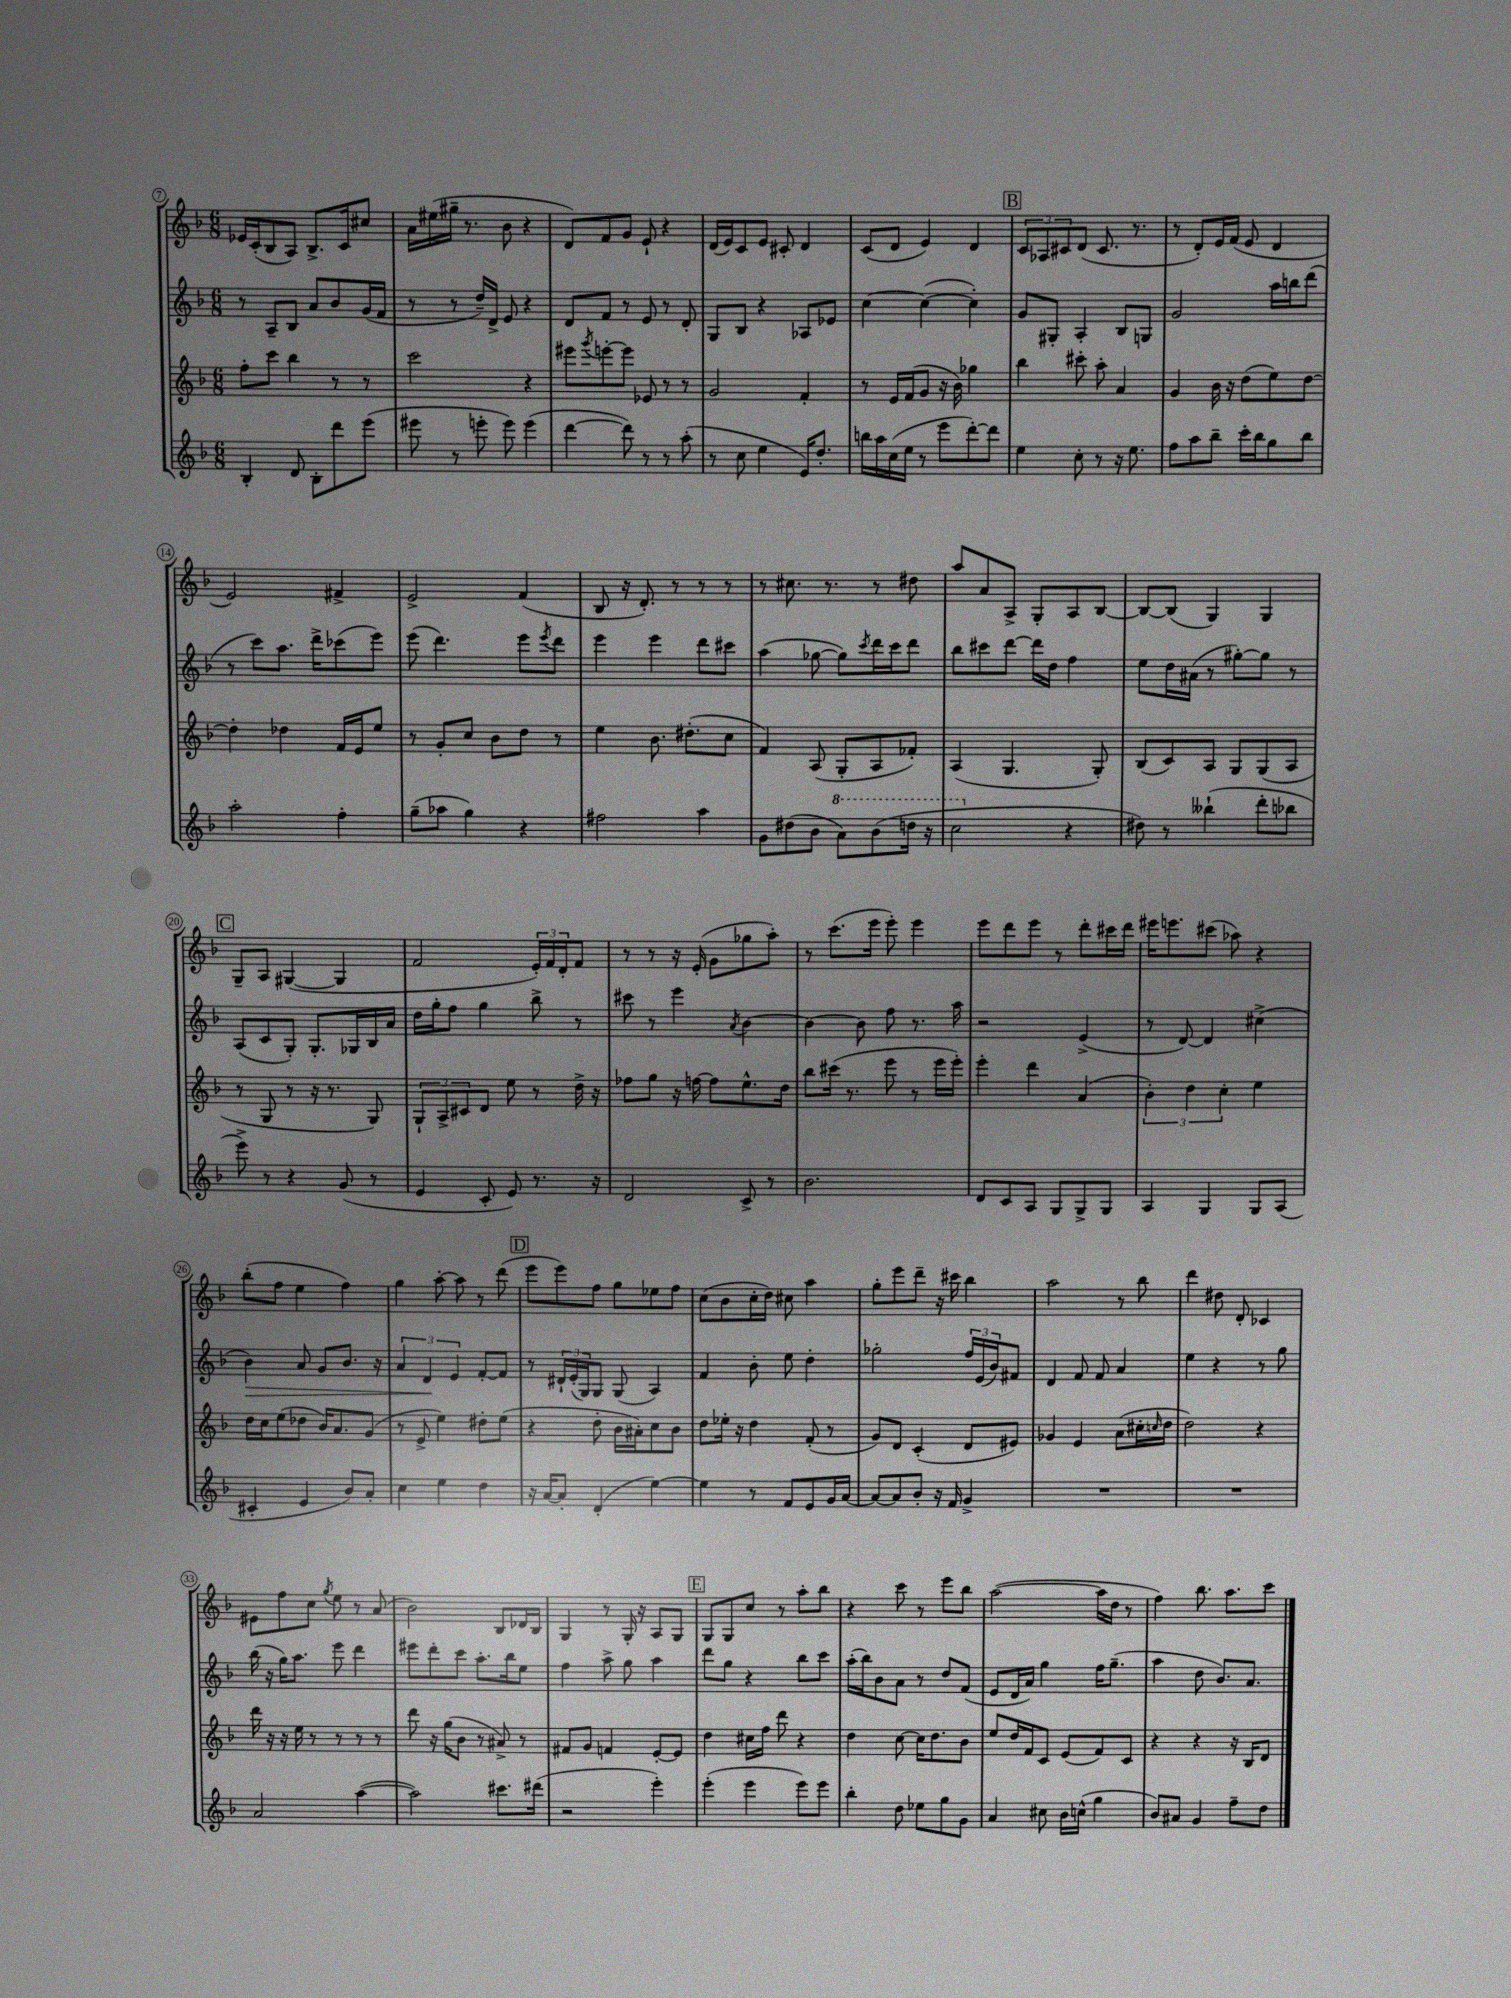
<<
\new StaffGroup <<
\new Staff = "s0" {
    \clef treble \key f \major \numericTimeSignature \time 6/8
    ees'16 c'16-.( bes8 a8) bes8.-> c'16 cis''8 |
    a'16 eis''16( gis''16-- r8. bes'8 r4 |
    d'8) f'8 g'8 e'8-! r4 |
    d'16( e'16) c'8 e'8 cis'8-. d'4 |
    c'8( d'8 e'4) d'4 |
    \mark \markup { \box "B" } \tuplet 3/2 { c'8 aes8 cis'8 } d'8( cis'8. r8. |
    r8 d'8-.) e'16 f'16( e'8 d'4 |
    e'2) fis'4-> |
    e'2-> f'4( |
    bes8 r16 d'8.-.) r8 r8 r8 |
    r8 cis''8. r8. r8 dis''8 |
    a''8 a'8 a8-> g8-. a8 bes8~ |
    bes8~ bes8( g4) g4 |
    \mark \markup { \box "C" } g8-- a8 gis4~( gis4 |
    f'2 \tuplet 3/2 { e'16-.) f'16 d'16-. } f'8 |
    r8 r8 r16 e'16-.( g'8 ges''8 a''8-.) |
    r8 c'''8.( e'''16 e'''8-.) e'''4 |
    e'''8 d'''8 e'''8 r8 d'''8-. cis'''16 d'''16 |
    eis'''16 e'''8. cis'''8( aes''8) r4 |
    bes''8-.( f''8 e''4 f''4) |
    g''4 a''8~-. a''8 r8 d'''8( |
    \mark \markup { \box "D" } e'''8 e'''8) f''8 g''8 ees''8 f''8 |
    c''8( bes'8 c''16-. d''16) cis''8 a''4 |
    g''8-. e'''8 d'''8-- r16 cis'''16 bes''4 |
    a''2 r8 bes''8 |
    d'''4 dis''8 d'8-. ces'4 |
    eis'8 f''8 c''8 \acciaccatura { g''8 } e''8 r8 a'8( |
    bes'2) bes8 des'16 bes16 |
    g4 r8 g16-. r16 a8 g8 |
    \mark \markup { \box "E" } g8 g8 c''8 r8 a''8-. bes''8 |
    r4 c'''8 r8 e'''8 bes''8 |
    a''2~( a''16 d''16 r8 |
    f''4) bes''8. a''8. c'''8 \bar "|." |
}
\new Staff = "s1" {
    \clef treble \key f \major \numericTimeSignature \time 6/8
    r8 a8-- bes8 a'8 bes'8 g'16( f'16 |
    r8 r8 d''16--) d'16-> e'8 r4 |
    d'8 f'8 r8 e'8 r8 d'8-. |
    g8 bes8 r4 aes8 ees'8 |
    c''4~ c''4~( c''4-.) |
    \mark \markup { \box "B" } g'8 gis8-. a4-. bes8 g8 |
    g'2 a''16 b''16 d'''8( |
    r8 c'''8) a''8. d'''16-> ces'''8( e'''8) |
    e'''8( d'''4.) e'''8 \acciaccatura { e'''8 } d'''8 |
    e'''4 e'''4 d'''8 cis'''8 |
    a''4( ges''8~ ges''8) \acciaccatura { c'''8 } d'''16 c'''16 d'''8 |
    bes''8 cis'''8 d'''8~ d'''16 d''16 f''4 |
    e''8 d''16 ais'16( r8 gis''8~-.) gis''8 r8 |
    \mark \markup { \box "C" } a8( c'8 g8-.) g8.-. ges16 bes16 a'16 |
    d''16 g''16-. f''8 g''4 bes''8-> r8 |
    cis'''8 r8 e'''4 \acciaccatura { a'8 } bes'4~ |
    bes'4~ bes'8 f''8 r8. a''16 |
    r2 e'4->( |
    r8 d'8~) d'4 cis''4->( |
    bes'4\>) a'8 g'8 bes'8. r16 |
    \tuplet 3/2 { a'4 d'4\! e'4 } f'8~-. f'8 |
    \mark \markup { \box "D" } r8 \tuplet 3/2 { dis'16-! e'16-.( g16) } g8 g8( a4) |
    f'4 bes'8-. e''8 d''4-. |
    ges''2-. \tuplet 3/2 { f''16 e'16( bes'16) } fis'8 |
    d'4 f'8 f'8 a'4 |
    e''4 r4 r8 g''8 |
    bes''16( r16 g''16) a''8. e'''8 d'''4 |
    eis'''8 d'''8-. c'''8 a''8.-. bes''16 e''8 |
    f''4 a''8-> g''8 a''4 |
    \mark \markup { \box "E" } d'''8 g''8 r4 bes''8 c'''8 |
    a''16-.( bes''16) bes'8 a'8 r8 d''8 f'8( |
    e'8 d'16 a'16) g''4 f''16 g''8.--( |
    a''4 d''8 bes'8.) a'8. \bar "|." |
}
\new Staff = "s2" {
    \clef treble \key f \major \numericTimeSignature \time 6/8
    f''8-. c'''8 bes''4 r8 r8 |
    c'''2 r4 |
    eis'''8 \acciaccatura { g'''8 } e'''8~-. e'''8 ees'8 r8 r8 |
    g'2 f'4-. |
    r8 e'16 f'16( g'8 r16 bes'16) ges''4 |
    \mark \markup { \box "B" } bes''4 cis'''8-. a''8-. a'4 |
    g'4 bes'16 r16 d''8( e''8) d''8~ |
    d''4-. des''4 f'16 e'16 e''8 |
    r8 g'8-. c''8 bes'8 d''8 r8 |
    e''4 bes'8. dis''8.-.( c''8 |
    f'4) a8( g8-. a8 fes'8-.) |
    a4( g4. g8-.) |
    bes8( c'8) a8 g8 g8( a8 |
    \mark \markup { \box "C" } r8 g8 r8 r16 r8. g8) |
    \tuplet 3/2 { g8-! a8-> cis'8 } d'8 e''8 r8 d''16-> r16 |
    fes''8 g''8 r16 f''16~ f''8 e''8.-^ d''16 |
    bes''8 cis'''16( r8. e'''8 r8 e'''16 e'''16-.) |
    e'''4-. d'''4 a'4( |
    \tuplet 3/2 { bes'4-.) d''4 c''4-. } e''4 |
    d''16 c''16 e''8( des''8 bes'16) a'8. g'8( |
    r8 e'8-> e''4) dis''8-. e''8( |
    \mark \markup { \box "D" } r4 d''8-. bes'16 ais'16-.) c''8 bes'8 |
    d''8 ees''16-. r16 d''4 f'8-.( r8 |
    g'8) d'8 c'4-.( d'8 eis'8) |
    ges'4 e'4 a'8( cis''16-. \grace { c''16 } d''16 |
    d''2) r4 |
    d'''16 r16 r16 e''16 r8 r8 r8 r8 |
    d'''8 r16 g''16( bes'8 r8 ais'8->) r8 |
    fis'8 g'8 f'4 e'8~-. e'8 |
    \mark \markup { \box "E" } d''4 cis''16 f''16 d'''8 r4 |
    d''4 c''8~ c''16 d''8. bes'8 |
    e''8 d''16 f'16 c'8 e'8( f'8) c'8 |
    r4 r4 r16 bes16 d'8 \bar "|." |
}
\new Staff = "s3" {
    \clef treble \key f \major \numericTimeSignature \time 6/8
    bes4-. d'8 bes8-. d'''8 e'''8( |
    eis'''8 r8 e'''8-. e'''8) e'''4( |
    d'''4~ d'''8) r8 r8 a''8-.( |
    r8 c''8 e''4 e'16) d''8.-. |
    b''16 a''16 c''16( e''16 r8 e'''8 d'''8~-.) d'''8 |
    \mark \markup { \box "B" } e''4 c''8-. r8 r16 e''8. |
    f''8 a''8 bes''8-- c'''16-. bes''16 g''8 bes''8 |
    a''2-. f''4-. |
    g''8--( aes''8 g''4) r4 |
    fis''2 a''4 |
    g'8 dis''8( bes'8 \ottava #1 a''8) bes''8( d'''!16 r16 |
    c'''2 \ottava #0 r4 |
    dis''8) r8 beses''4-!( d'''8-. bes''8 |
    \mark \markup { \box "C" } e'''8->) r8 r4 g'8( r8 |
    e'4 c'8-. e'8) r8. r16 |
    d'2 c'8-> r8 |
    bes'2. |
    d'8 c'8 a8 g8 g8-> g8 |
    a4 g4 g8 a8( |
    cis'4-. e'4 bes'8) a'8-. |
    c''4 e''4 d''4 |
    \mark \markup { \box "D" } r16 a'16~ a'8-. d'4-.( e''4~) |
    e''4 r8 f'8 e'8 g'16 a'16~ |
    a'8~ a'8 bes'8-. r16 f'16 g'4-> |
    R2. |
    R2. |
    a'2 a''4~( |
    a''2) cis'''8. dis'''16( |
    r2 e'''4-.) |
    \mark \markup { \box "E" } e'''4-.( e'''4 e'''8) e'''8 |
    bes''4-. d''8 ees''8 g''8 g'8 |
    a'4 cis''8 bes'16 c''16-^( g''4 |
    bes'8) ais'8 g'4 f''8-- d''8 \bar "|." |
}
>>
>>
\layout { \context { \Score currentBarNumber = #7 \override BarNumber.stencil = #(make-stencil-circler 0.1 0.3 ly:text-interface::print) } }
